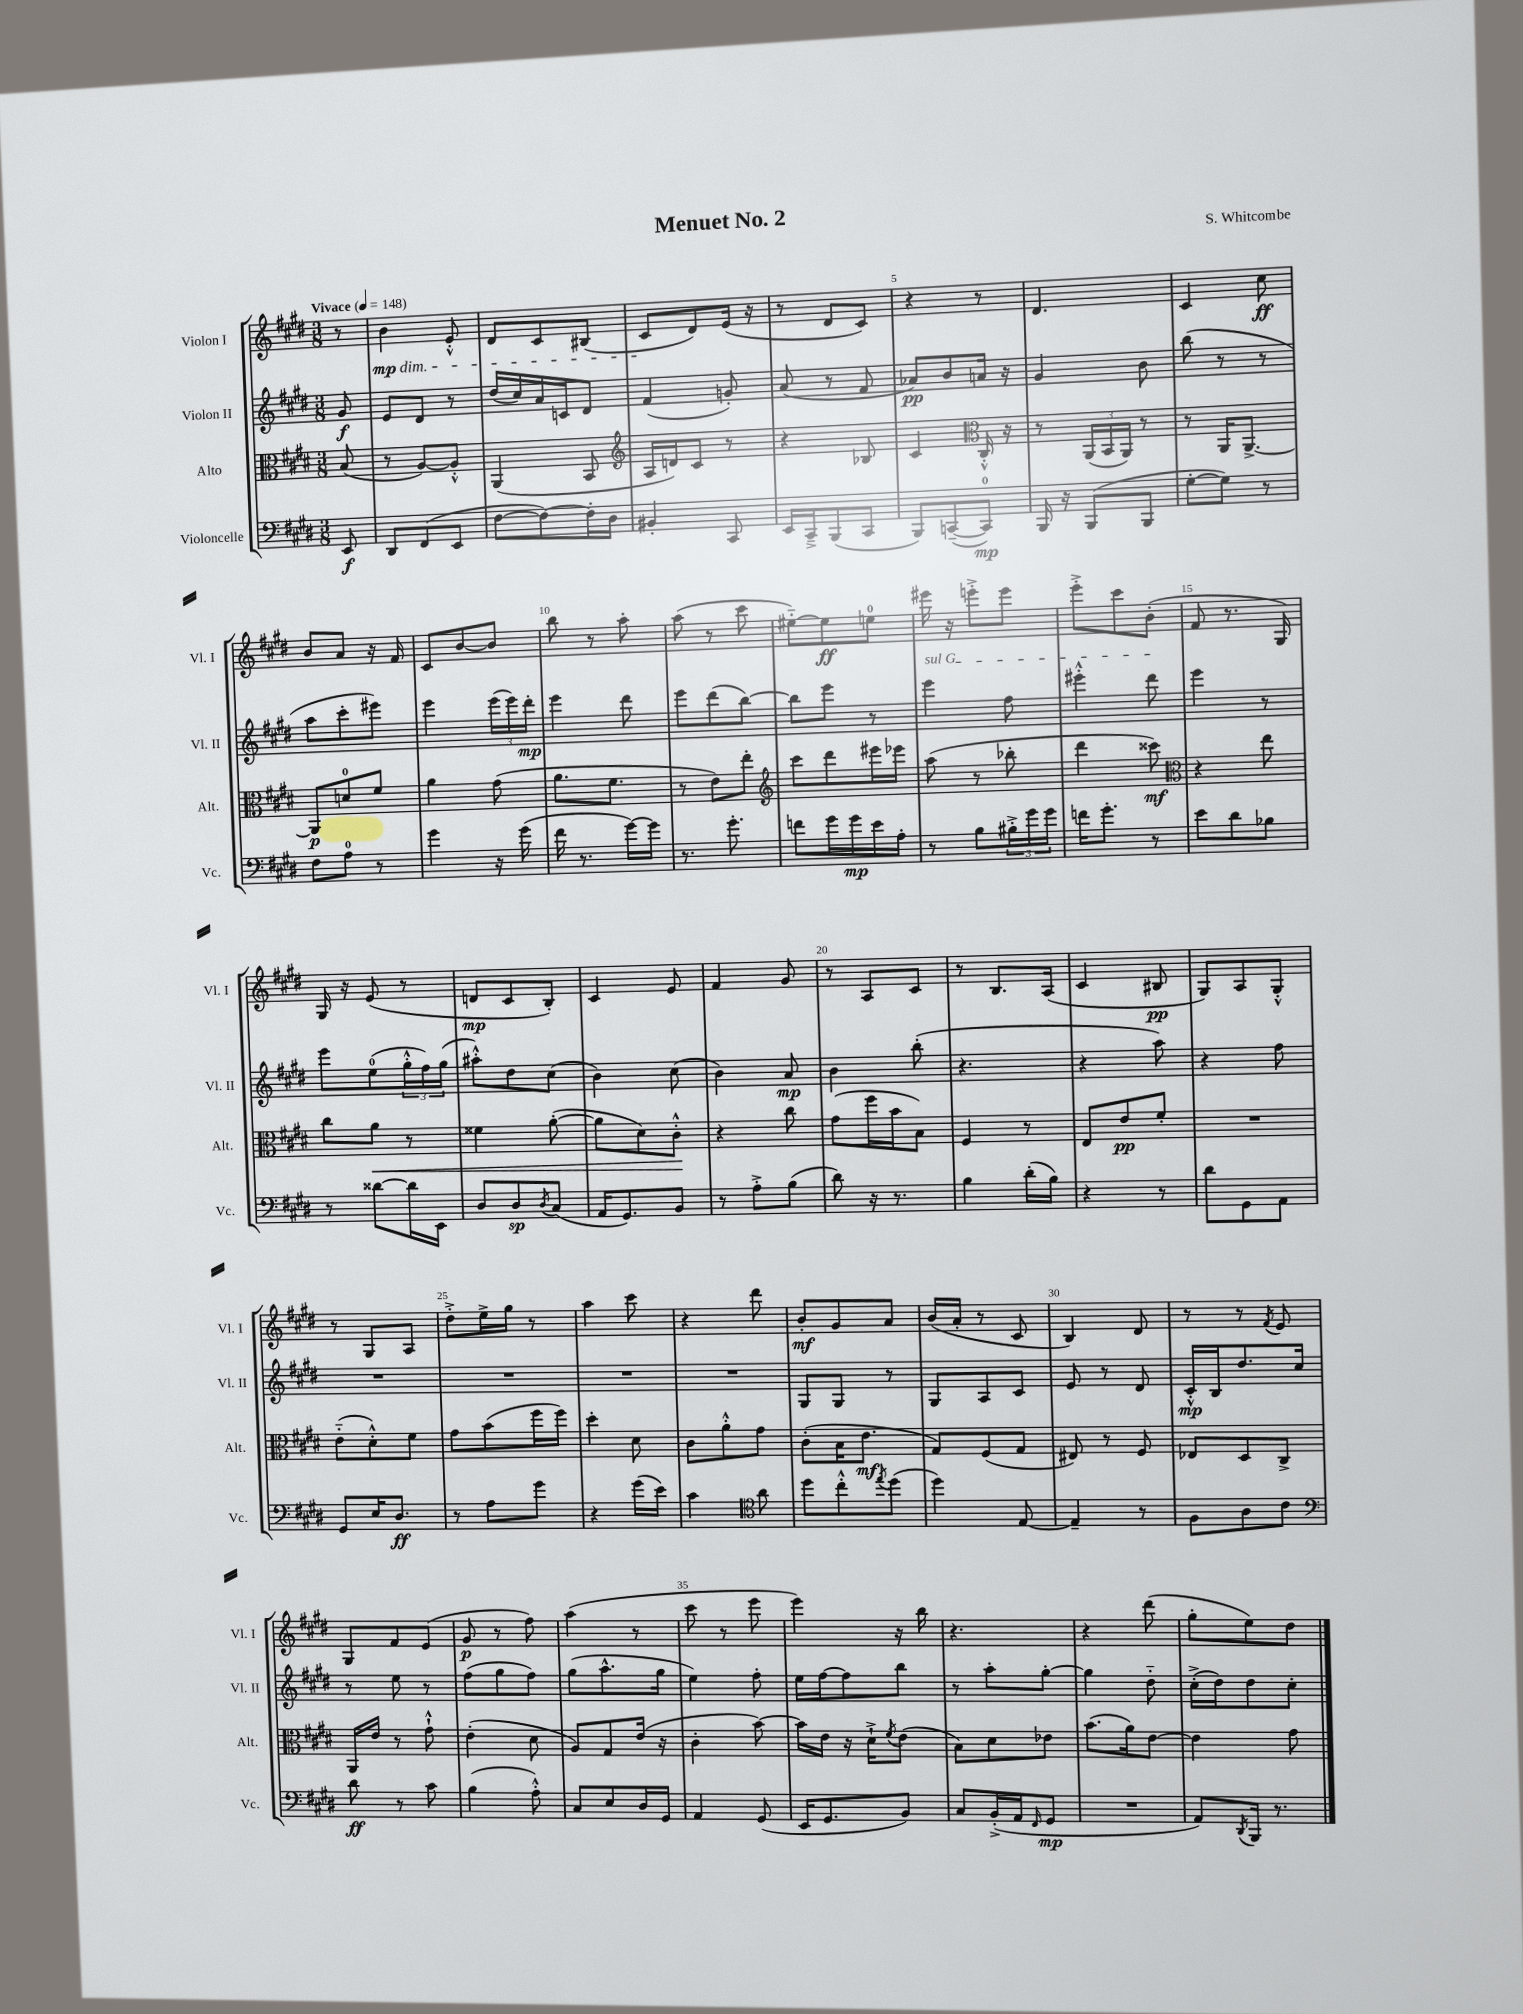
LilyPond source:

\header { title = "Menuet No. 2" composer = "S. Whitcombe" }
<<
\new StaffGroup <<
\new Staff = "s0" \with { instrumentName = "Violon I" shortInstrumentName = "Vl. I" } {
    \clef treble \key e \major \numericTimeSignature \time 3/8 \partial 8 \tempo "Vivace" 4 = 148
    r8 |
    b'4\mp\dim e'8-.-^ |
    dis'8 cis'8 bis8( |
    cis'8\! dis'8) e'16( r16 |
    r8 dis'8 cis'8) |
    r4 r8 |
    dis'4. |
    cis'4 cis''8\ff |
    b'8 a'8 r16 fis'16 |
    cis'8 b'8~ b'8 |
    b''8 r8 a''8-. |
    a''8( r8 cis'''8 |
    eis''8~-_) eis''8\ff e''8-0 |
    eis'''16 r16 e'''8-.-> e'''8 |
    e'''8-.-> cis'''8 b'8-.( |
    fis'8 r8. gis16) |
    gis16 r16 e'8( r8 |
    d'8\mp cis'8 b8-.) |
    cis'4 e'8 |
    fis'4 gis'8 |
    r8 a8 cis'8 |
    r8 b8. a16( |
    cis'4 bis8\pp |
    gis8) a8 gis8-.-^ |
    r8 gis8 a8 |
    dis''8-.-> e''16-> gis''16 r8 |
    a''4 cis'''8 |
    r4 dis'''8 |
    b'8-.\mf gis'8 a'8 |
    b'16( a'16-. r8 cis'8 |
    b4) dis'8 |
    r8 r8 \acciaccatura { fis'8 } e'8 |
    gis8 fis'8 e'8( |
    gis'8\p r8 fis''8) |
    a''4( r8 |
    cis'''8 r8 e'''8 |
    e'''4) r16 b''16 |
    r4. |
    r4 dis'''8( |
    gis''8-. e''8) dis''8 \bar "|." |
}
\new Staff = "s1" \with { instrumentName = "Violon II" shortInstrumentName = "Vl. II" } {
    \clef treble \key e \major \numericTimeSignature \time 3/8 \partial 8
    gis'8\f |
    e'8 dis'8 r8 |
    dis''16( cis''16) a'16 c'16 dis'8 |
    fis'4( g'8-.) |
    a'8( r8 fis'8 |
    aes'8\pp) b'8 a'16 r16 |
    gis'4 b'8 |
    b''8( r8 r8 |
    a''8 cis'''8-. eis'''8) |
    e'''4 \tuplet 3/2 { e'''16( e'''16) dis'''16-.\mp } |
    e'''4 dis'''8 |
    e'''8 dis'''8( b''8~) |
    b''8 e'''8 r8 |
    \once \override TextSpanner.bound-details.left.text = \markup { \italic "sul G" } e'''4\startTextSpan fis''8 |
    eis'''4-.-^ dis'''8\stopTextSpan |
    e'''4 r8 |
    e'''8 e''8-0( \tuplet 3/2 { gis''16-.-^ fis''16) gis''16( } |
    ais''8-.-^) dis''8 cis''8( |
    b'4) cis''8( |
    b'4) a'8\mp |
    b'4 b''8-.( |
    r4. |
    r4 a''8) |
    r4 fis''8 |
    R4. |
    R4. |
    R4. |
    R4. |
    gis8 gis8 r8 |
    gis8 a8 cis'8 |
    e'8 r8 dis'8 |
    cis'16-.-^\mp b16 dis''8. cis''16 |
    r8 e''8 r8 |
    fis''8( gis''8 fis''8) |
    gis''8( a''8.-^ gis''16 |
    e''4) fis''8-. |
    e''16 fis''16~ fis''8 b''8 |
    r8 a''8-. gis''8~-. |
    gis''4 dis''8-_ |
    cis''16-.->( dis''16) dis''8 cis''8-. \bar "|." |
}
\new Staff = "s2" \with { instrumentName = "Alto" shortInstrumentName = "Alt." } {
    \clef alto \key e \major \numericTimeSignature \time 3/8 \partial 8
    b8( |
    r8 a8~) a8-.-^ |
    a,4( b,8 |
    \clef treble a16 d'16) cis'8 r8 |
    r4 bes8 |
    cis'4 \clef alto cis16-.-^ r16 |
    r8 \tuplet 3/2 { a,16( b,16 a,16) } r8 |
    r8 a,16 a,8.~-> |
    a,8\p d'8-0 fis'8 |
    a'4 gis'8( |
    a'8. fis'8. |
    r8 e'8) e''8-. |
    \clef treble cis'''8 dis'''8 eis'''16 ees'''16 |
    a''8( r8 bes''8-. |
    dis'''4 cisis'''8\mf) |
    \clef alto r4 e''8 |
    cis''8 a'8\< r8 |
    fisis'4 a'8~-.( |
    a'8 dis'8) cis'8-.-^\! |
    r4 cis''8 |
    gis'8( fis''16 b'16 b8) |
    fis4 r8 |
    e8 e'8\pp fis'8-. |
    R4. |
    e'8-_( dis'8-.-^) fis'8 |
    gis'8 b'8( fis''16 fis''16) |
    dis''4-. dis'8 |
    cis'8 a'8-.-^ gis'8 |
    cis'8-.( b16 e'8.\mf |
    gis8) fis8( gis8 |
    eis8) r8 fis8 |
    ees8 dis8 cis8-> |
    a,16 e'16 r8 gis'8-!-^ |
    e'4-.( dis'8 |
    a8) gis8 e'16( r16 |
    cis'4-. b'8~) |
    b'16 e'16 r16 dis'16-!-> \acciaccatura { fis'8 } e'8( |
    b8) dis'8 ees'8 |
    b'8.( a'16) e'8~ |
    e'4 gis'8 \bar "|." |
}
\new Staff = "s3" \with { instrumentName = "Violoncelle" shortInstrumentName = "Vc." } {
    \clef bass \key e \major \numericTimeSignature \time 3/8 \partial 8
    e,8\f |
    dis,8 fis,8( e,8 |
    fis8~ fis8~) fis16-. dis16 |
    bis,4-. cis,8 |
    e,16 cis,16---> b,,8( cis,8 |
    b,,8) c,8~--( c,8-0\mp) |
    b,,16 r16 b,,8( b,,8 |
    gis8~-. gis8) r8 |
    fis8 a8-0 r8 |
    gis'4 r16 gis'16( |
    fis'16 r8. gis'16~) gis'16 |
    r8. gis'8.-. |
    f'8 gis'16 gis'16\mp e'16 a16-. |
    r8 b8 \tuplet 3/2 { bis16-.-> gis'16 gis'16 } |
    f'16 gis'8.-. r8 |
    e'8 dis'8 bes8 |
    r8 disis'8~ disis'16 e,16 |
    dis8 dis8\sp \acciaccatura { dis8 } cis8( |
    a,16 gis,8.) b,8 |
    r8 a8-.-> b8( |
    dis'8) r16 r8. |
    b4 dis'16-.( b16) |
    r4 r8 |
    dis'8 gis,8 a,8 |
    gis,8 e16 dis8.\ff |
    r8 a8 gis'8 |
    r4 gis'16( e'16) |
    cis'4 \clef tenor a'8 |
    dis''8 cis''8-.-^ \acciaccatura { e''8 } dis''8( |
    dis''4) e8~ |
    e4-- r8 |
    fis8 a8 cis'8 |
    \clef bass dis'8\ff r8 cis'8 |
    b4( a8-.-^) |
    cis8 e8 dis16 gis,16 |
    a,4 gis,8( |
    e,16 gis,8. b,8) |
    cis8 b,16-.->( a,16 \grace { fis,16 } gis,8\mp |
    R4. |
    a,8) \acciaccatura { dis,8 } b,,16 r8. \bar "|." |
}
>>
>>
\layout { \context { \Score \override BarNumber.break-visibility = ##(#f #t #t) barNumberVisibility = #(every-nth-bar-number-visible 5) } }
